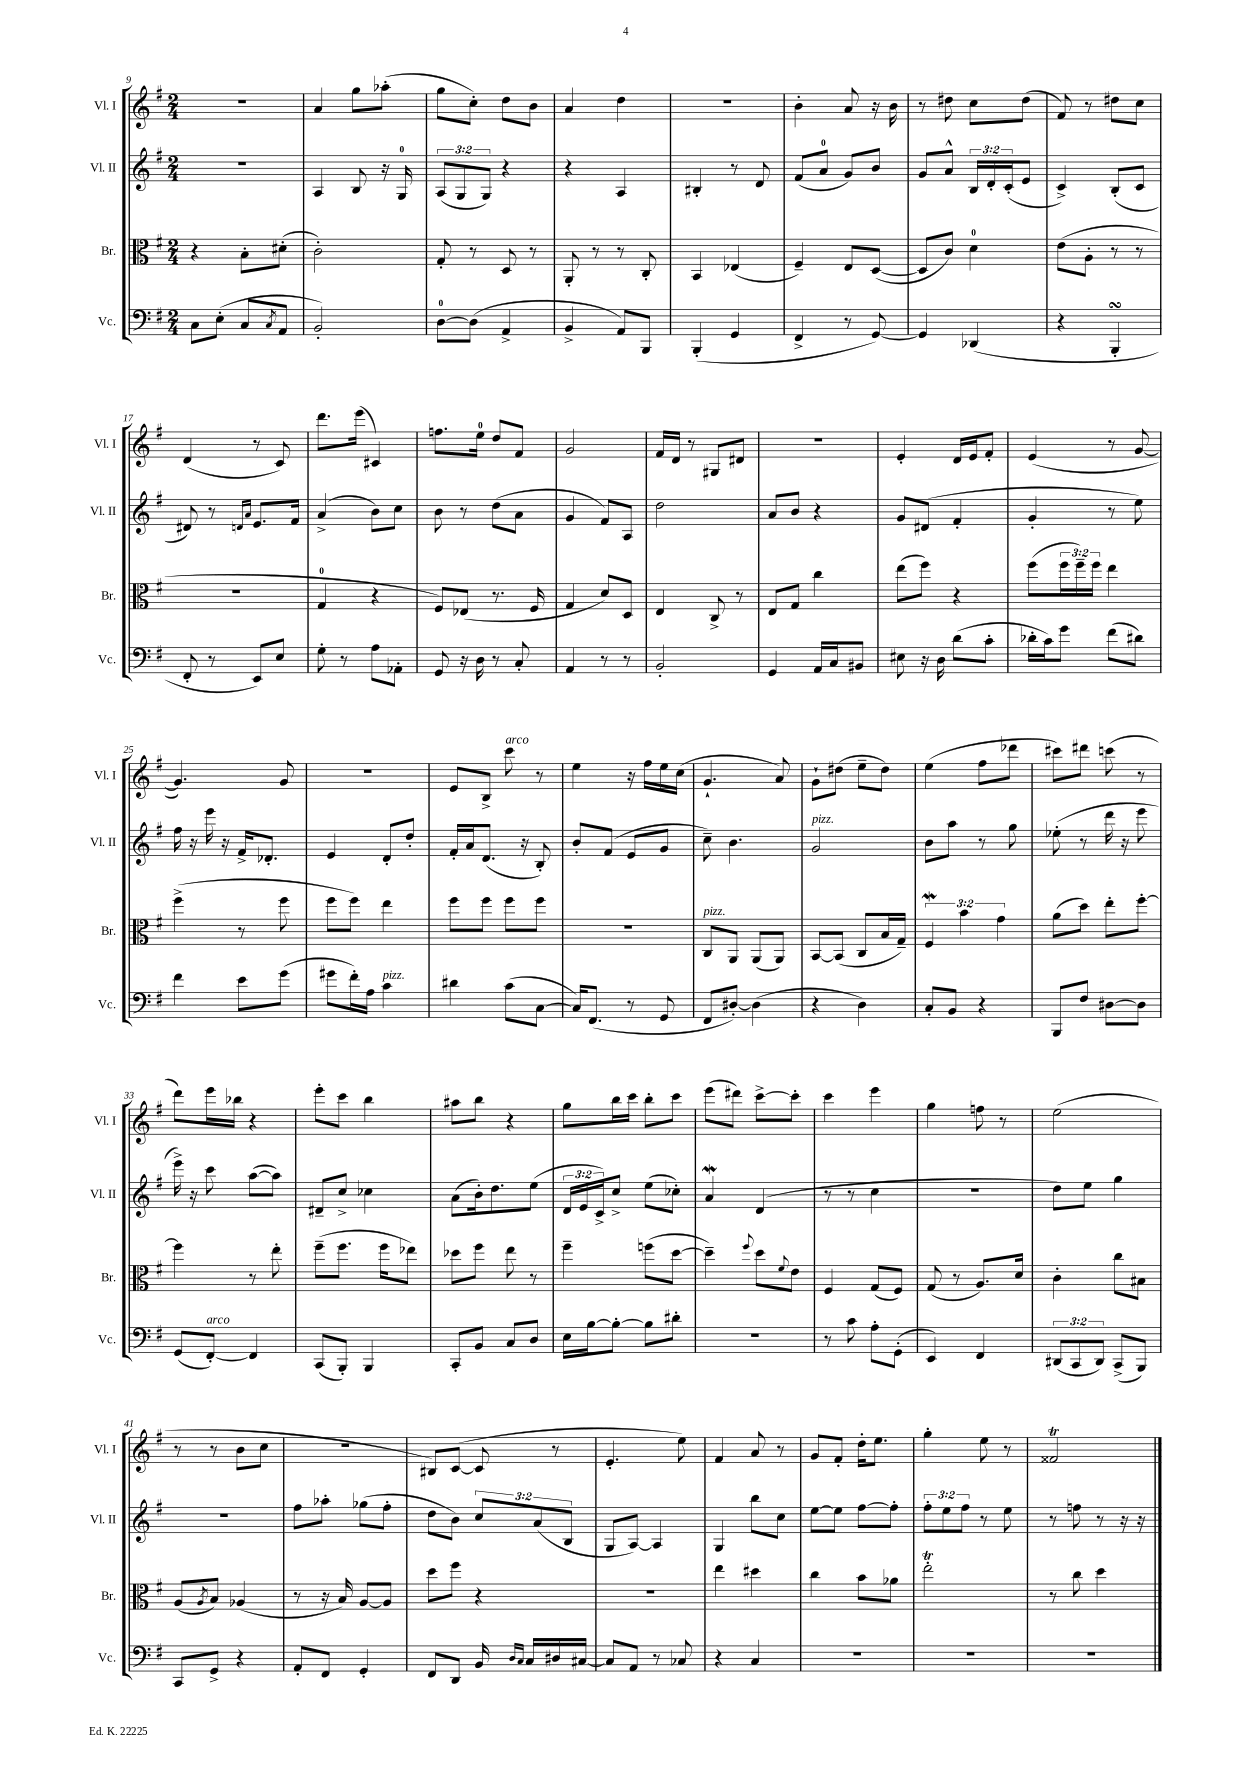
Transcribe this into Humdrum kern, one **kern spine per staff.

**kern	**kern	**kern	**kern
*part4	*part3	*part2	*part1
*staff4	*staff3	*staff2	*staff1
*I"Vc.	*I"Br.	*I"Vl. II	*I"Vl. I
*I'Vc.	*I'Br.	*I'Vl. II	*I'Vl. I
*clefF4	*clefC3	*clefG2	*clefG2
*k[f#]	*k[f#]	*k[f#]	*k[f#]
*M2/4	*M2/4	*M2/4	*M2/4
=9	=9	=9	=9
8C\L	4r	2r	2r
(8E'\J	.	.	.
8C/L	8B'\L	.	.
8qC/	.	.	.
8AA/J	(8d#X'\J	.	.
=10	=10	=10	=10
2BB'/)	2c'\)	4A/	4a/
.	.	8B/	8gg\L
.	.	16r	(8aa-X'\J
.	.	16G/	.
=11	=11	=11	=11
[8D\L	8G'/	(12A/L	8gg\L
.	.	12G/	.
(8D\J]	8r	.	8cc'\J)
.	.	12G/J)	.
4AA^/	8D/	4r	8dd\L
.	8r	.	8b\J
=12	=12	=12	=12
4BB^/	8AA'/	4r	4a/
.	8r	.	.
8AA/L)	8r	4A/	4dd\
8BBB/J	8C'/	.	.
=13	=13	=13	=13
(4BBB'/	4BB/	4B#X'/	2r
4GG/	(4E-X/	8r	.
.	.	8d/	.
=14	=14	=14	=14
4FF#^/	4F#~/)	(8f#/L	4b'\
.	.	8a/J	.
8r	8E/L	8g/L)	8a/
[8GG/)	([8D/J	8b/J	16r
.	.	.	16b\
=15	=15	=15	=15
4GG/]	8D/L]	8g/L	8r
.	8c/J)	8a^^/J	8dd#X\
(4DD-X/	4d\	24B/LL	8cc\L
.	.	24d'/	.
.	.	(24c'/J	.
.	.	8e/J	(8dd#\J
=16	=16	=16	=16
4r	(8e\L	4c^/)	8f#/)
.	8A'\J	.	8r
4BBBsSsS'/	8r	(8B'/L	8dd#X\L
.	8r	8c/J	8cc\J
!!LO:LB:g=z
=17	=17	=17	=17
8FF#'/	2r	8d#X/)	(4d/
8r	.	8r	.
.	.	16qqdn/LL	.
.	.	16qqa/JJ	.
8EE/L)	.	8.e/L	8r
8E/J	.	.	8c/)
.	.	16f#/Jk	.
=18	=18	=18	=18
8G'\	4G/	(4a^/	8.ddd\L
8r	.	.	.
.	.	.	(16eee\Jk
8A\L	4r	8b\L)	4c#X/)
8AA-X'\J	.	8cc\J	.
=19	=19	=19	=19
8GG/	8F#/L)	8b\	8.ffn\L
16r	(8E-X/J	8r	.
16D\	.	.	16ee\Jk
8r	8.r	(8dd\L	8dd/L
8C'/	.	8a\J	8f#/J
.	16F#/	.	.
=20	=20	=20	=20
4AA/	4G/	4g/	2g/
8r	8d/L)	8f#/L)	.
8r	8D/J	8A/J	.
=21	=21	=21	=21
2BB'/	4E/	2dd\	16f#/LL
.	.	.	16d/JJ
.	.	.	8r
.	8C^/	.	8G#X/L
.	8r	.	8d#X/J
=22	=22	=22	=22
4GG/	8E/L	8a/L	2r
.	8G/J	8b/J	.
16AA/LL	4cc\	4r	.
16C/J	.	.	.
8BB#X/J	.	.	.
=23	=23	=23	=23
8E#X\	(8ee\L	8g/L	4e'/
16r	8ff#\J)	(8d#X/J	.
16D\	.	.	.
(8d\L	4r	4f#'/	16d/LL
.	.	.	16e/J
8c'\J	.	.	8f#'/J
=24	=24	=24	=24
16d-X'\LL	(8ff#\L	4g'/	(4e/
16c\J)	.	.	.
8g\J	24ff#\L	.	.
.	24ff#~\)	.	.
.	24ff#\JJ	.	.
(8f#\L	4ee\	8r	8r
8d#X\J)	.	8ee\)	[8g/
!!LO:LB:g=z
=25	=25	=25	=25
4f#\	(4ff#^\	16ff#\	4.g/])
.	.	16r	.
.	.	16eee\	.
.	.	16r	.
8e\L	8r	16f#^/KL	.
.	.	8.d-X'/J	.
(8g\J	8ff#\	.	8g/
=26	=26	=26	=26
8g#X\L	8ff#\L	4e/	2r
16f#'\L)	8ff#\J)	.	.
16A\JJ	.	.	.
!LO:TX:a:i:t=pizz.	!	!	!
4c\	4ee\	8d'/L	.
.	.	8dd'/J	.
=27	=27	=27	=27
4d#X\	8ff#\L	16f#'/LL	8e/L
.	.	16a/J	.
.	8ff#\J	(8.d/J	8B^/J
!	!	!	!LO:TX:a:i:t=arco
(8c\L	8ff#\L	.	8ccc\
.	.	16r	.
[8C\J	8ff#\J	8B'/)	8r
=28	=28	=28	=28
16C/KL])	2r	8b'/L	4ee\
(8.FF#/J	.	.	.
.	.	(8f#/J	.
8r	.	8e/L	16r
.	.	.	16ff#\LL
8GG/	.	8g/J	16ee\
.	.	.	(16cc\JJ
=29	=29	=29	=29
!	!LO:TX:a:i:t=pizz.	!	!
8FF#/L	8C/L	8cc~\)	4.g`/
[8D#X'/J)	8AA/J	4.b\	.
(4D#\]	(8AA/L	.	.
.	8AA/J)	.	8a/)
=30	=30	=30	=30
!	!	!LO:TX:a:i:t=pizz.	!
4r	[8BB/L	2g/	8g`\L
.	(8BB/J]	.	(8dd#X\J
4D\)	8C/L	.	8ee~\L
.	16B/L	.	8dd#\J)
.	16G~/JJ)	.	.
=31	=31	=31	=31
8C'/L	6F#W/	8b\L	(4ee\
8BB/J	.	8aa\J	.
.	6b\	.	.
4r	.	8r	8ff#\L
.	6g\	.	.
.	.	8gg\	8ddd-X\J
=32	=32	=32	=32
8BBB/L	(8a\L	(8ee-X'\	8ccc#X\L)
8F#/J	8dd\J)	8r	8ddd#X\J
[8D#X\L	8ee'\L	16ddd\	(8cccn\
.	.	16r	.
8D#\J]	[8ff#'\J	8eee\	8r
!!LO:LB:g=z
=33	=33	=33	=33
(8GG/L	4ff#\]	16eee^\)	8ddd\L)
.	.	16r	.
!LO:TX:a:i:t=arco	!	!	!
[8FF#'/J)	.	8ccc\	16eee\L
.	.	.	16bb-X\JJ
4FF#/]	8r	([8aa\L	4r
.	8ee'\	8aa\J])	.
=34	=34	=34	=34
(8CC/L	(8ff#~\L	8d#X~/L	8eee'\L
8BBB'/J)	8.ff#\J	8cc^/J	8ccc\J
4BBB/	.	4cc-X\	4bb\
.	16ff#\KL	.	.
.	8ee-X\J)	.	.
=35	=35	=35	=35
8CC'/L	8dd-X\L	(8a\L	8aa#X\L
8BB/J	8ff#\J	16b'\k)	8bb\J
.	.	8.dd\	.
8C/L	8ee\	.	4r
8D/J	8r	(8ee\J	.
=36	=36	=36	=36
16E\LL	4ff#~\	24d/LL	8gg\L
.	.	24e/	.
[16B\J	.	.	.
.	.	24c^/J)	.
8B'\J_	.	8cc^/J	16bb\L
.	.	.	16ccc\JJ
8B\L]	(8ffn\L	(8ee\L	8bb'\L
8d#X'\J	[8dd\J	8cc-X'\J)	8ccc\J
=37	=37	=37	=37
2r	4dd~\])	4aW/	(8eee\L
.	.	.	8ddd#X\J)
.	8qqff#/	.	.
.	8dd\L	(4d/	[8ccc^\L
.	8qqf#/	.	.
.	8e\J	.	8ccc'\J]
=38	=38	=38	=38
8r	4F#/	8r	4ccc\
8c\	.	8r	.
8A'\L	(8G/L	4cc\	4eee\
(8GG'\J	8F#/J)	.	.
=39	=39	=39	=39
4EE/)	(8G/	2r	4gg\
.	8r	.	.
4FF#/	8.A/L)	.	8ffn\
.	.	.	8r
.	16d/Jk	.	.
=40	=40	=40	=40
(12DD#X/L	4c'\	8dd\L)	(2ee\
12CC/	.	.	.
.	.	8ee\J	.
12DD#/J)	.	.	.
(8CC^/L	8cc\L	4gg\	.
8BBB/J)	8B#X\J	.	.
!!LO:LB:g=z
=41	=41	=41	=41
8CC/L	(8A/L	2r	8r
.	8qA/	.	.
8GG^/J	8B/J)	.	8r
4r	(4A-X/	.	8b\L
.	.	.	8cc\J
=42	=42	=42	=42
8AA'/L	8r	8ff#\L	2r
8FF#/J	16r	8aa-X'\J	.
.	16B/)	.	.
4GG'/	[8A/L	(8gg-X\L	.
.	8A/J]	8ff#'\J	.
=43	=43	=43	=43
8FF#/L	8dd\L	8dd\L	8B#X/L)
8DD/J	8ff#\J	8b\J)	([8c/J
16BB/	4r	12cc/L	8c/]
16qqD/LL	.	.	.
16qqC/JJ	.	.	.
16C/LL	.	.	.
.	.	(12a/	.
16D#X/	.	.	8r
.	.	12B/J	.
[16C#X/JJ	.	.	.
=44	=44	=44	=44
8C#/L]	2r	8G/L	4.e'/
8AA/J	.	[8A/J)	.
8r	.	4A/]	.
8C-X/	.	.	8ee\)
=45	=45	=45	=45
4r	4ee\	4G/	4f#/
4C/	4dd#X\	8bb\L	8a/
.	.	8cc\J	8r
=46	=46	=46	=46
2r	4cc\	[8ee\L	8g/L
.	.	8ee\J]	8f#'/J
.	8b\L	[8ff#\L	16dd'\KL
.	.	.	8.ee\J
.	8a-X\J	8ff#'\J]	.
=47	=47	=47	=47
2r	2eeT'\	12ff#'\L	4gg'\
.	.	12ee\	.
.	.	12ff#\J	.
.	.	8r	8ee\
.	.	8ee\	8r
=48	=48	=48	=48
2r	8r	8r	2f##Xt/
.	8cc\	8ffn\	.
.	4dd\	8r	.
.	.	16r	.
.	.	16r	.
==	==	==	==
*-	*-	*-	*-
